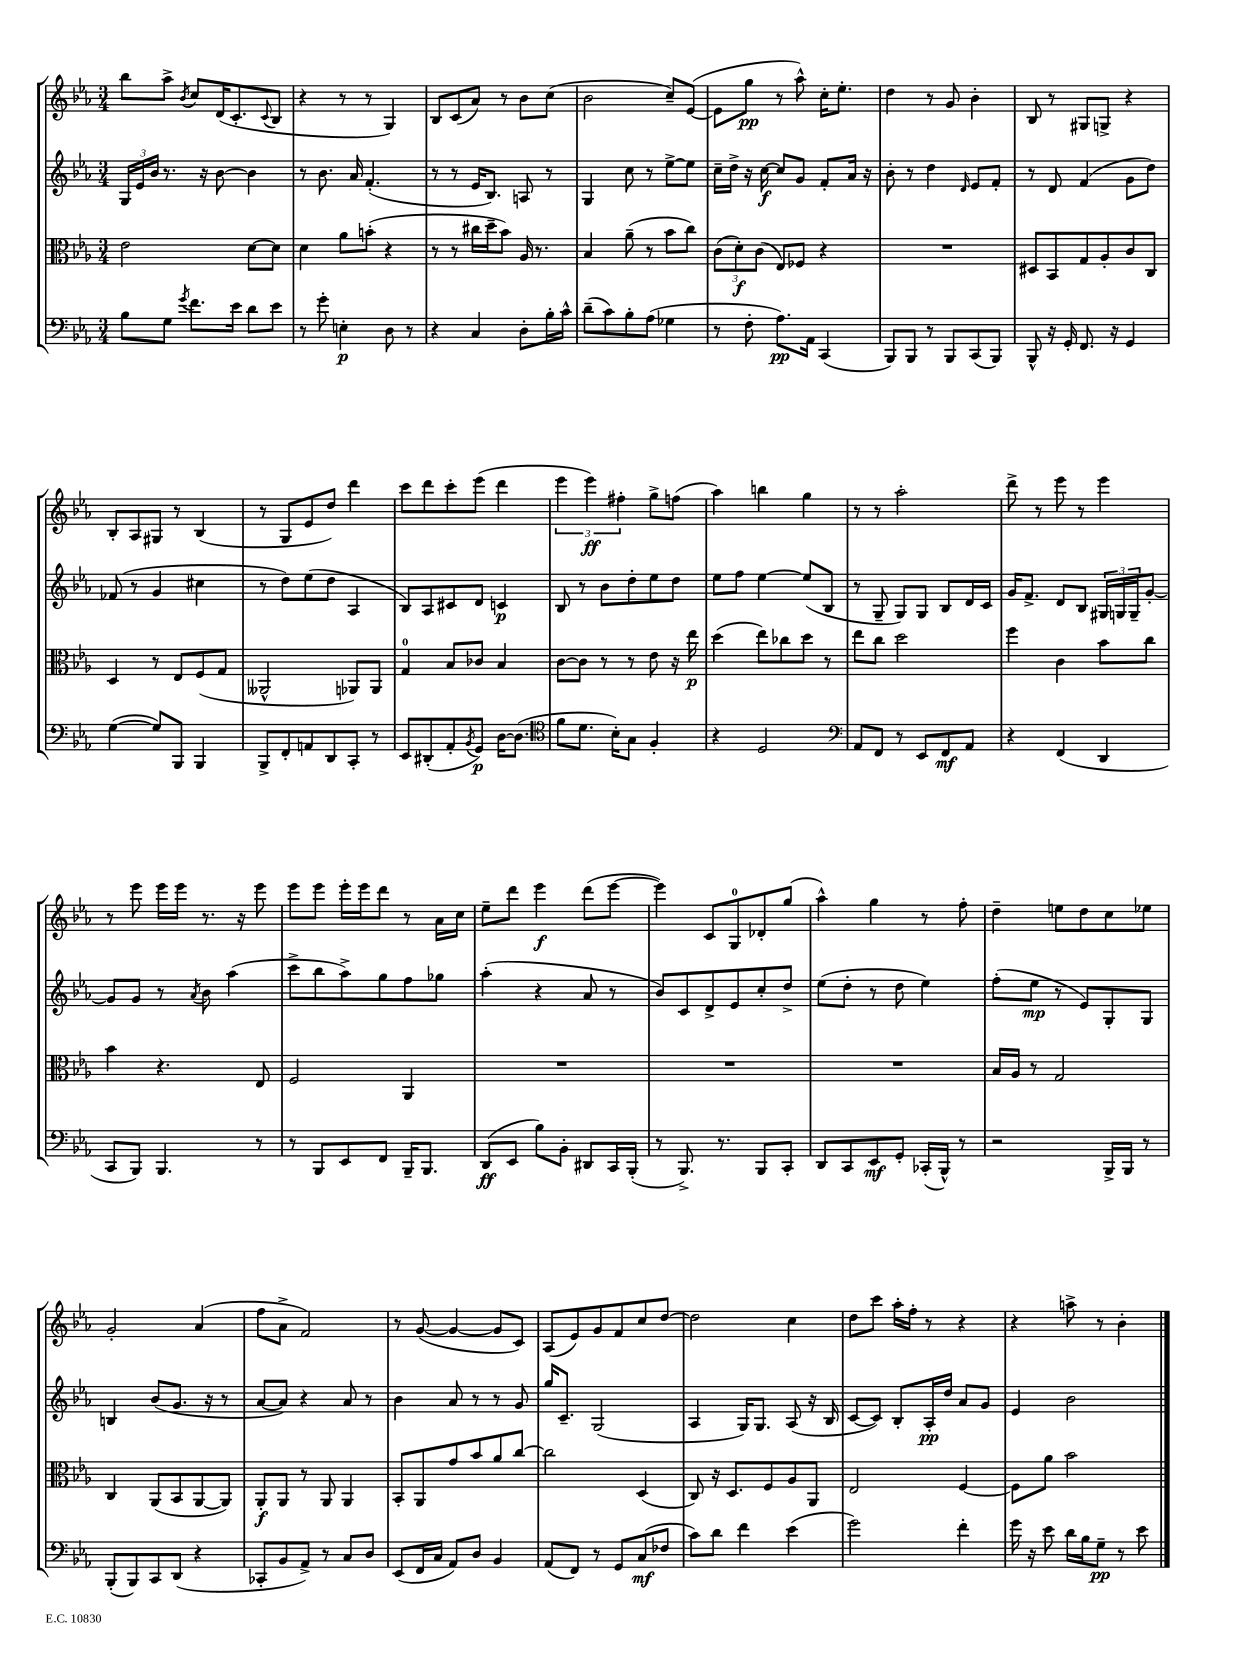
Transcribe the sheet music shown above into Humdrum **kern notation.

**kern	**kern	**kern	**kern
*staff4	*staff3	*staff2	*staff1
*clefF4	*clefC3	*clefG2	*clefG2
*k[b-e-a-]	*k[b-e-a-]	*k[b-e-a-]	*k[b-e-a-]
*M3/4	*M3/4	*M3/4	*M3/4
8B-	2e-	24G	8bb-
.	.	24e-	.
.	.	24b-	.
8G	.	8.r	8aa-^
8qg	.	.	8qb-
8.f	.	.	8cc
.	.	16r	.
.	.	[8b-	(16d
16e-	.	.	8.c'
8d	[8d	4b-]	.
.	.	.	8qqc
8e-	8d]	.	8B-
=	=	=	=
8r	4d	8r	4r
8g'	.	8.b-	.
4E'	8a-	.	8r
.	.	16a-	.
.	(8b'	(4.f'	8r
8D	4r	.	4G)
8r	.	.	.
=	=	=	=
4r	8r	8r	8B-
.	8r	8r	(8c
4C	16cc#	16e-	8a-)
.	16dd~	8.B-)	.
.	8b-)	.	8r
8D'	16A-	8A	8b-
.	8.r	.	.
16B-'	.	8r	(8cc
16c^^	.	.	.
=	=	=	=
(8d~	4B-	4G	2b-
8c)	.	.	.
8B-'	(8a-~	8cc	.
(8A-	8r	8r	.
4G-	8b-	[8ee-^	8cc~)
.	8cc)	8ee-]	([8e-
=	=	=	=
8r	(12c	16cc~	8e-]
.	.	16dd^	.
.	12d')	.	.
8F'	.	16r	8gg
.	(12c	.	.
.	.	[16cc	.
8.A-)	8E-)	8cc]	8r
.	8F-	8g	8aa-^^)
16AA-	.	.	.
(4CC	4r	8f'	16cc'
.	.	.	8.ee-'
.	.	16a-	.
.	.	16r	.
=	=	=	=
8BBB-)	2.r	8b-'	4dd
8BBB-	.	8r	.
8r	.	4dd	8r
8BBB-	.	.	8g
.	.	16qqd	.
(8CC	.	8e-	4b-'
8BBB-)	.	8f'	.
=	=	=	=
8BBB-^^	8D#	8r	8B-
16r	8BB-	8d	8r
16GG'	.	.	.
8.FF	8G	(4f	8G#
.	8A-'	.	8G^
16r	.	.	.
4GG	8c	8g	4r
.	8C	8dd)	.
=	=	=	=
([4G	4D	(8f-	8B-'
.	.	8r	8A-
8G])	8r	4g	8G#
8BBB-	8E-	.	8r
4BBB-	(8F	4cc#	(4B-
.	8G	.	.
=	=	=	=
8BBB-^	2AA--^^	8r	8r
8FF'	.	8dd)	8G
8AA	.	(8ee-	8e-
8DD	.	8dd	8dd)
8CC'	8AA-)	4A-	4ddd
8r	8AA-	.	.
=	=	=	=
8EE-	4G	8B-)	8ccc
(8DD#'	.	8A-	8ddd
8AA-'	8B-	8c#	8ccc'
8qBB-	.	.	.
8GG)	8c-	8d	(8eee-
[16D	4B-	4c	4ddd
(8.D]	.	.	.
=	=	=	=
*clefC4	*	*	*
8f	[8c	8B-	6eee-
8.d	8c]	8r	.
.	.	.	6eee-)
.	8r	8b-	.
16B-')	.	.	.
.	.	.	6ff#'
8G	8r	8dd'	.
4F'	8e-	8ee-	8gg^
.	16r	8dd	(8ff
.	16ee-	.	.
=	=	=	=
4r	(4dd	8ee-	4aa-)
.	.	8ff	.
2D	8ee-)	[4ee-	4bb
.	8cc-	.	.
.	8dd	(8ee-]	4gg
.	8r	8B-	.
=	=	=	=
*clefF4	*	*	*
8AA-	8ee-	8r	8r
8FF	8cc	8G~	8r
8r	2dd	8G)	2aa-'
8EE-	.	8G	.
8FF	.	8B-	.
8AA-	.	16d	.
.	.	16c	.
=	=	=	=
4r	4ff	16g	8ddd^
.	.	8.f^	.
.	.	.	8r
(4FF	4c	8d	8eee-
.	.	8B-	8r
4DD	8b-	24G#	4eee-
.	.	24G	.
.	.	24G~	.
.	8cc	[8g'	.
=	=	=	=
8CC	4b-	8g]	8r
8BBB-)	.	8g	8eee-
4.BBB-	4.r	8r	16eee-
.	.	.	16eee-
.	.	8qa-	.
.	.	8b-	8.r
.	.	(4aa-	.
.	.	.	16r
8r	8E-	.	8eee-
=	=	=	=
8r	2F	8ccc^	8eee-
8BBB-	.	8bb-	8eee-
8EE-	.	8aa-^)	16eee-'
.	.	.	16eee-
8FF	.	8gg	8ddd
16BBB-~	4AA-	8ff	8r
8.BBB-	.	.	.
.	.	8gg-	16a-
.	.	.	16cc
=	=	=	=
(8DD	2.r	(4aa-'	8ee-~
8EE-	.	.	8ddd
8B-)	.	4r	4eee-
8BB-'	.	.	.
8DD#	.	8a-	(8ddd
16CC	.	8r	[8eee-
(16BBB-'	.	.	.
=	=	=	=
8r	2.r	8b-)	4eee-])
8.BBB-^)	.	8c	.
.	.	8d^	8c
8.r	.	.	.
.	.	8e-	8G
8BBB-	.	8cc'	8d-'
8CC'	.	8dd^	(8gg
=	=	=	=
8DD	2.r	(8ee-	4aa-^^)
8CC	.	8dd'	.
8EE-	.	8r	4gg
8GG'	.	8dd	.
(16CC-'	.	4ee-)	8r
16BBB-^^)	.	.	.
8r	.	.	8ff'
=	=	=	=
2r	16B-	(8ff'	4dd~
.	16A-	.	.
.	8r	8ee-	.
.	2G	8r	8ee
.	.	8e-)	8dd
16BBB-^	.	8G'	8cc
16BBB-	.	.	.
8r	.	8G	8ee-
=	=	=	=
(8BBB-'	4C	4B	2g'
8BBB-)	.	.	.
8CC	(8AA-	(8b-	.
(8DD	8BB-	8.g	.
4r	[8AA-	.	(4a-
.	.	16r	.
.	8AA-])	8r	.
=	=	=	=
8CC-'	8AA-'	[8a-	8ff
8BB-	8AA-	8a-])	8a-^
8AA-^)	8r	4r	2f)
8r	8AA-	.	.
8C	4AA-	8a-	.
8D	.	8r	.
=	=	=	=
(8EE-	8BB-'	4b-	8r
16FF	8AA-	.	([8g
16C	.	.	.
8AA-)	8g	8a-	4g_
8D	8b-	8r	.
4BB-	8a-	8r	8g]
.	[8cc	8g	8c)
=	=	=	=
(8AA-	2cc]	16gg	(8A-
.	.	8.c~	.
8FF)	.	.	8e-)
8r	.	(2G	8g
8GG	.	.	8f
(8C	(4D	.	8cc
8F-	.	.	[8dd
=	=	=	=
8c)	8C)	4A-	2dd]
8d	16r	.	.
.	8.D	.	.
4f	.	16G)	.
.	.	8.G	.
.	8F	.	.
(4e-	8A-	(8A-	4cc
.	8AA-	16r	.
.	.	16B-	.
=	=	=	=
2g)	2E-	[8c	8dd
.	.	8c])	8ccc
.	.	8B-'	16aa-'
.	.	.	16ff'
.	.	16A-'	8r
.	.	16dd	.
4f'	[4F	8a-	4r
.	.	8g	.
=	=	=	=
16g	8F]	4e-	4r
16r	.	.	.
8e-	8a-	.	.
16d	2b-	2b-	8aa^
16B-	.	.	.
8G~	.	.	8r
8r	.	.	4b-'
8e-	.	.	.
==	==	==	==
*-	*-	*-	*-
